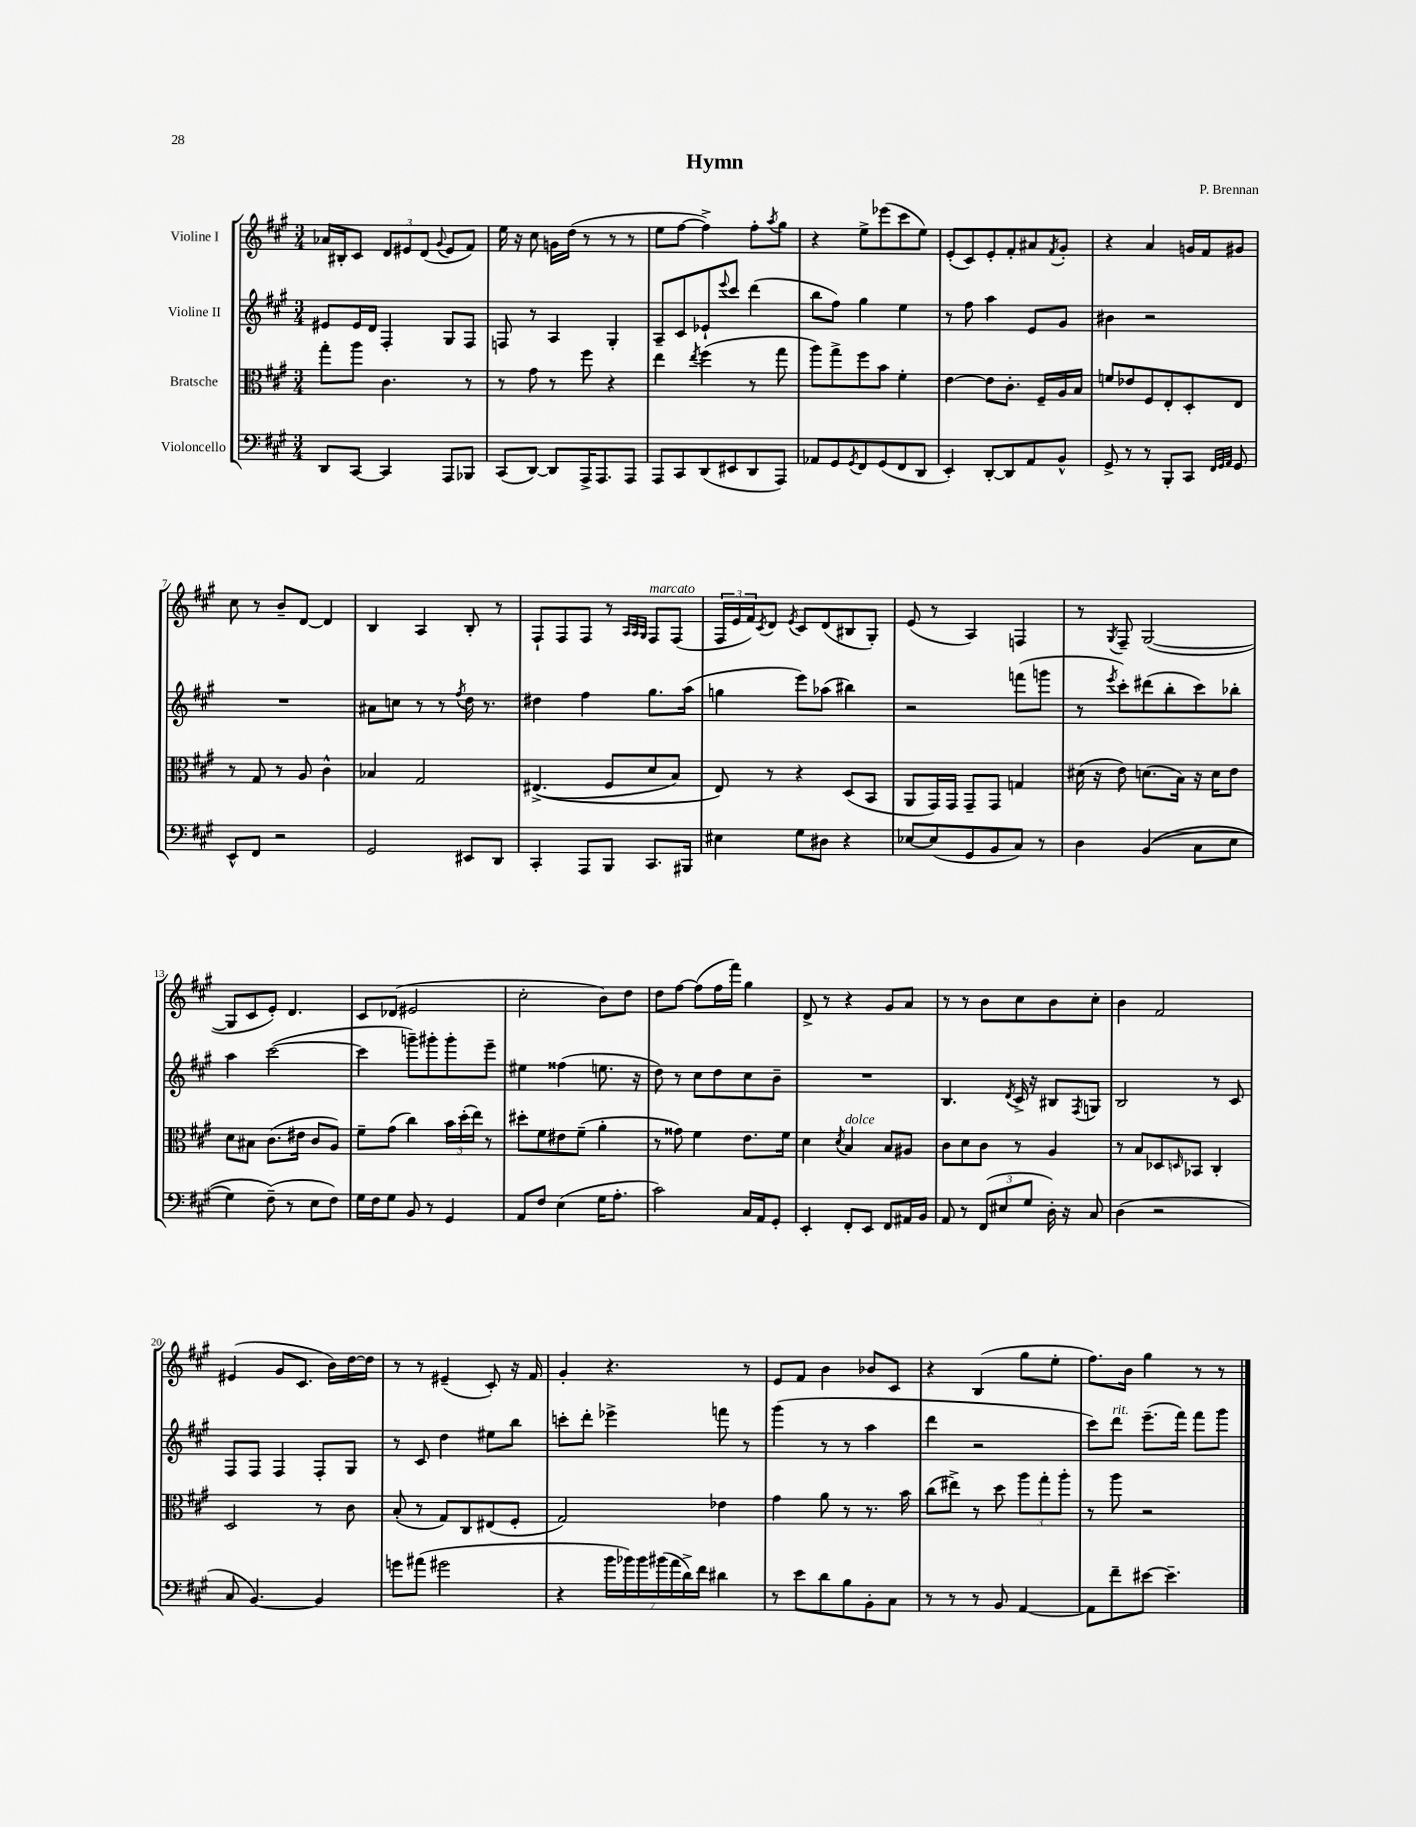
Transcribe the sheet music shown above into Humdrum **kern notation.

**kern	**kern	**kern	**kern
*staff4	*staff3	*staff2	*staff1
*clefF4	*clefC3	*clefG2	*clefG2
*k[f#c#g#]	*k[f#c#g#]	*k[f#c#g#]	*k[f#c#g#]
*M3/4	*M3/4	*M3/4	*M3/4
8DD/L	8gg#'\L	8e#/L	16a-/LL
.	.	.	16B#'/J
[8CC#/J	8aa\J	16e#/L	8c#/J
.	.	16d/JJ	.
4CC#/]	4.c#\	4F#'/	12d/L
.	.	.	12e#/
.	.	.	(12d/J
.	.	.	8qqg#/
8AAA/L	.	8G#/L	8e#/L
8BBB-/J	8r	8F#/J	8f#/J)
=	=	=	=
(8CC#/L	8r	8F/	16ee\
.	.	.	16r
[8DD/J)	8g#\	8r	8cc#\
8DD/]L	8r	4A/	16g\LL
.	.	.	(16dd\JJ
16AAA^/K	8ff#\	.	8r
8.AAA/	.	.	.
.	4r	4G#'/	8r
8AAA/J	.	.	8r
=	=	=	=
8AAA/L	4ee\	8A~/L	8ee\L
8CC#/	.	8c#/	[8ff#\J
.	8qee/	.	.
(8DD/	(4ff#\	8e-`/	4ff#^\])
.	.	8qqeee/	.
8EE#/	.	8ccc#/J	.
8DD/	8r	(4ddd\	8ff#'\L
.	.	.	8qaa/
8AAA/J)	8gg#\	.	8gg#\J
=	=	=	=
8AA-/L	8aa\L)	8bb\L	4r
8GG#/	8gg#^\	8ff#\J)	.
8qGG#/	.	.	.
8FF#/	8ff#\	4gg#\	8ee^\L
(8GG#/	8b\J	.	(8eee-\
8FF#/	4f#'\	4ee\	8ccc#\
8DD/J	.	.	8ee\J)
=	=	=	=
4EE'/)	[4e\	8r	(8e'/L
.	.	8ff#\	8c#/)
[8DD'/L	8e\]L	4aa\	8e'/
8DD/]	8.c#'\J	.	8f#'/
8AA/	.	8e/L	8a#/
.	16F#~/LL	.	.
.	.	.	8qf#/
8BB^^/J	16A/	8g#/J	8g#'/J
.	16B/JJ	.	.
=	=	=	=
8GG#^/	8f/L	4b#\	4r
8r	8e-/	.	.
8r	8F#/	2r	4a/
8BBB'/L	8E'/	.	.
8CC#/J	8D'/	.	16g/LL
.	.	.	16f#/J
32qqFF#/LLL	.	.	.
32qqGG#/	.	.	.
32qqAA/JJJ	.	.	.
8GG#/	8E/J	.	8g#/J
=	=	=	=
8EE^^/L	8r	2.r	8cc#\
8FF#/J	8G#/	.	8r
2r	8r	.	8b~/L
.	8A/	.	[8d/J
.	4c#^^\	.	4d/]
=	=	=	=
2GG#/	4B-/	8a#\L	4B/
.	.	8cc\J	.
.	2G#/	8r	4A/
.	.	8r	.
.	.	8qff#/	.
8EE#/L	.	16dd\	8B'/
.	.	8.r	.
8DD/J	.	.	8r
=	=	=	=
4CC#'/	&((4.E#^/	4dd#\	8F#`/L
.	.	.	8F#/
8AAA/L	.	4ff#\	8F#/J
8BBB/J	8F#/L	.	8r
.	.	.	32qqA/LLL
.	.	.	32qqA/
.	.	.	32qqG#/JJJ
8.CC#/L	8d/	8.gg#\L	8F#/L
.	8B/J)	.	(8F#/J
16BBB#/Jk	.	(16aa\Jk	.
=	=	=	=
4E#\	8E/&)	4gg\	24F#/LL
.	.	.	24e/
.	.	.	24f#/J)
.	.	.	8qc#/
.	8r	.	8d/J
.	.	.	8qe/
8G#\L	4r	8eee\L)	8c#/L
8D#\J	.	(8aa-\J	(8d/
4r	(8D/L	4bb#\)	8B#/
.	8BB/J	.	8G#'/J)
=	=	=	=
[8E-/L	8AA/L	2r	(8e/
(8E-/]	16GG#/L)	.	8r
.	16GG#/JJ	.	.
8GG#/	8GG#~/L	.	4A/)
8BB/	8GG#/J	.	.
8C#/J)	4G/	(8fff\L	4F/
8r	.	8ggg\J	.
=	=	=	=
4D\	(16d#\	8r	8r
.	16r	.	.
.	.	8qeee/	8qG#/
.	8e\)	8ccc#'\L)	8F#~/
&((4BB/	(8.d\L	(8ddd#\	([2G#/
.	.	8bb'\	.
.	16B\Jk)	.	.
8C#\L	16r	8ccc#\)	.
.	16d\LK	.	.
8E\J	8e\J	8bb-'\J	.
=	=	=	=
4G#\)	8d\L	4aa\	8G#/]L
.	8B#\J	.	8c#/
(8F#~\&)	(8.c#\L	([2ccc#\	8e'/J)
8r	.	.	4.d/
.	16e#\Jk	.	.
8E\L	8c#/L	.	.
8F#\J)	8A/J)	.	.
=	=	=	=
16G#\LL	8f#~\L	4ccc#\]	8c#/L
16F#\J	.	.	.
8G#\J	(8g#\J	.	(8d-/J
8BB/	4cc#\)	8ggg~\L)	2e#/
8r	.	8ggg#'\	.
4GG#/	24b\LL	8ggg#'\	.
.	(24dd'\	.	.
.	24ee\JJ)	.	.
.	8r	8eee~\J	.
=	=	=	=
8AA/L	8dd#'\L	4ee#\	2cc#'\
8F#/J	8f#\	.	.
(4E\	8e#\	(4ff##\	.
.	(8f#~\J	.	.
16G#\LK	4a'\	8.ee\	8b\L)
8.A'\J	.	.	.
.	.	.	8dd\J
.	.	16r	.
=	=	=	=
2c#\)	8r	8dd\)	8dd\L
.	8g##\)	8r	[8ff#\J
.	4f#\	8cc#\L	(8ff#\]L
.	.	8dd\	16ff#\L
.	.	.	16fff#\JJ)
16C#/LL	8.e\L	8cc#\	4gg#\
16AA/J	.	.	.
8GG#'/J	.	8b~\J	.
.	16f#\Jk	.	.
=	=	=	=
4EE'/	4d\	2.r	8d^/
.	.	.	8r
.	8qd/	.	.
8FF#'/L	4B/	.	4r
8EE/J	.	.	.
8FF#/L	8B/L	.	8g#/L
16AA#/L	8A#/J	.	8a/J
16BB/JJ	.	.	.
=	=	=	=
8AA/	8c#\L	4.B/	8r
8r	8d\	.	8r
(12FF#/L	8c#\J	.	8b\L
12E#/	.	.	.
.	.	8qd/	.
.	8r	16c#^/	8cc#\
12G#/J	.	.	.
.	.	16r	.
16D'\)	4A/	8B#/L	8b\
16r	.	.	.
.	.	8qF#/	.
8C#/	.	8G/J	8cc#'\J
=	=	=	=
(4D\	8r	2B/	4b\
.	8B/L	.	.
2r	8D-/	.	2f#/
.	16qqD/	.	.
.	8BB-/J	.	.
.	4C#'/	8r	.
.	.	8c#/	.
=	=	=	=
8C#/	2D/	8F#/L	(4e#/
[4.BB/)	.	8F#/J	.
.	.	4F#/	8g#/L
.	.	.	8.c#/J
4BB/]	8r	8F#'/L	.
.	.	.	16b\LL)
.	8c#\	8G#/J	[16dd\
.	.	.	16dd\]JJ
=	=	=	=
8g\L	(8B'/	8r	8r
(8a#\J	8r	8c#/	8r
2g#\	8G#/L)	4dd\	(4e#~/
.	8C#/	.	.
.	(8E#/	8ee#\L	8c#'/)
.	8F#'/J	8bb\J	16r
.	.	.	16f#/
=	=	=	=
4r	2G#/)	8ccc'\L	4g#'/
.	.	8ddd'\J	.
28b\LL	.	4eee-^\	4.r
28b-\)	.	.	.
28b-\	.	.	.
(28b#\	.	.	.
28a\	.	.	.
28d^\)	.	.	.
28f#\JJ	.	.	.
4d#\	4e-\	8fff\	.
.	.	8r	8r
=	=	=	=
8r	4g#\	(4ggg#\	8e/L
8e\L	.	.	8f#/J
8d\	8a\	8r	4b\
8B\	8r	8r	.
8BB'\	8.r	4aa\	8b-/L
8C#\J	.	.	8c#/J
.	16b\	.	.
=	=	=	=
8r	(8cc#\L	4ddd\	4r
8r	8ee#^\J)	.	.
8r	8r	2r	(4B/
8BB/	8dd\	.	.
[4AA/	12aa\L	.	8gg#\L
.	12gg#'\	.	.
.	.	.	8ee'\J
.	12aa'\J	.	.
=	=	=	=
8AA\]L	8r	8ccc#\L)	8.ff#\L)
8f#~\	8aa\	8ddd\J	.
.	.	.	16b\Jk
[8e#\J	2r	(8.eee~\L	4gg#\
4.e#~\]	.	.	.
.	.	16fff#\Jk)	.
.	.	8fff#\L	8r
.	.	8ggg#\J	8r
==	==	==	==
*-	*-	*-	*-
